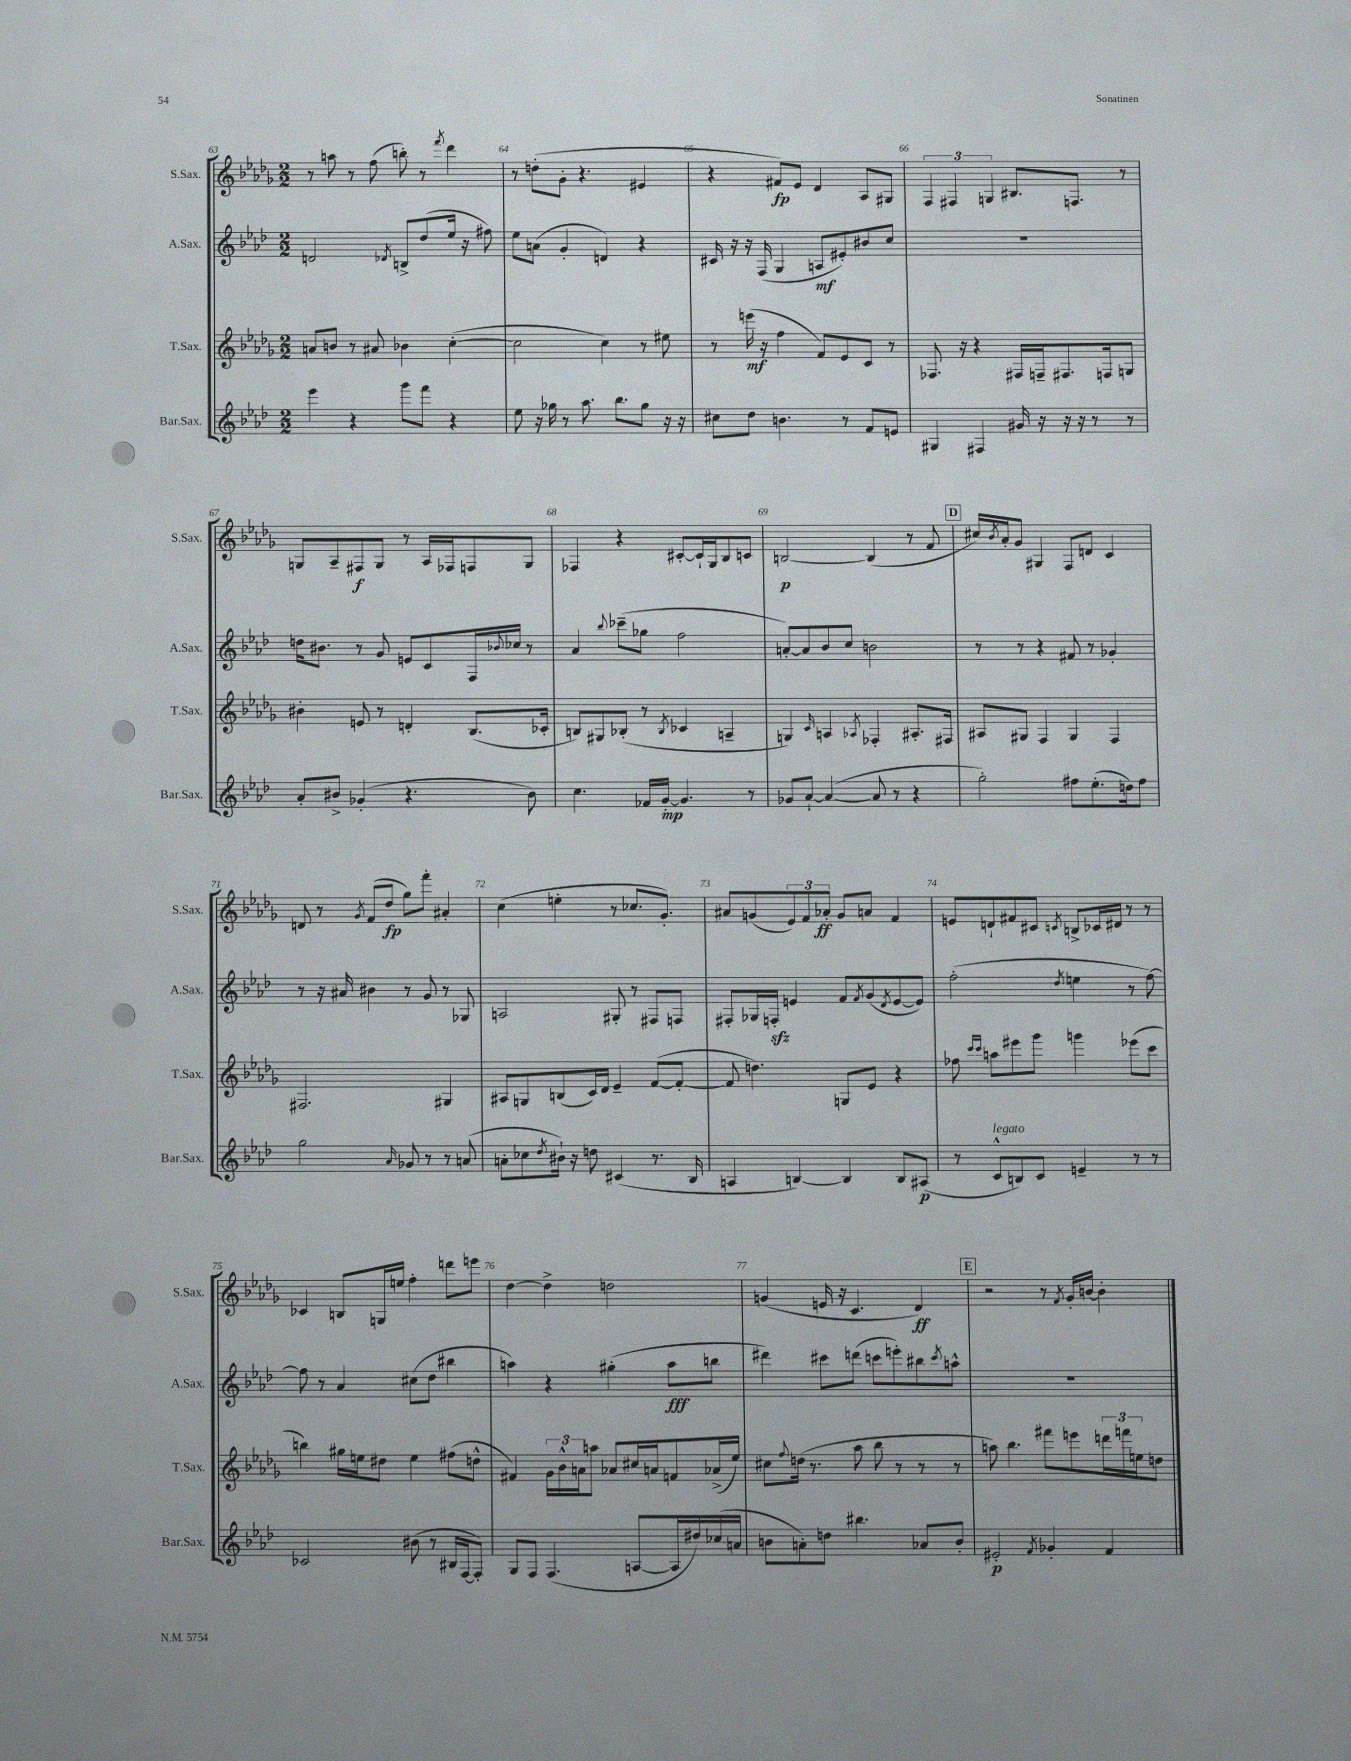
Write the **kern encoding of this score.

**kern	**kern	**kern	**kern
*staff4	*staff3	*staff2	*staff1
*clefG2	*clefG2	*clefG2	*clefG2
*k[b-e-a-d-]	*k[b-e-a-d-g-]	*k[b-e-a-d-]	*k[b-e-a-d-g-]
*M2/2	*M2/2	*M2/2	*M2/2
4eee-\	8a/L	2d/	8r
.	8b/J	.	8aa\
4r	8r	.	8r
.	8a#/	.	(8ff\
.	.	8qd-/	.
8ggg\L	4b-\	8B^/L	8bb'\)
8fff\J	.	(8dd-/	8r
.	.	.	8qfff/
4r	([4cc'\	16ee-/Jk	4ddd-\
.	.	16r	.
.	.	8ff#\)	.
=	=	=	=
8ee-\	2cc\]	8ee-\L	8r
16r	.	(8a\J	(8dd'\L
16gg-\	.	.	.
8r	.	4g'/	8g-'\J
8.aa-\	.	.	4.r
.	4cc\)	4d/)	.
8.bb-\L	.	.	.
8gg-\J	8r	4r	4e#/
16r	8ee#\	.	.
16r	.	.	.
=	=	=	=
8cc#\L	8r	16c#/	4r
.	.	16r	.
8dd-\J	(16eee\	16r	.
.	16r	(16F/	.
4.b\	4ff\	4G/	8f#/L)
.	.	.	8e-/J
.	8f/L)	8A/L	4d-/
8r	8e-/	8e#'/)	.
8f/L	8c/J	8b#/	8A-/L
8e/J	8r	8cc/J	8G#/J
=	=	=	=
4G#/	8.F-/	1r	6F/
.	.	.	6F#/
.	16r	.	.
4F#/	4r	.	.
.	.	.	6G/
16g#/	16F#/LL	.	8.B#/L
16r	16F~/J	.	.
16r	8.F#/	.	.
16r	.	.	8.F/J
8r	.	.	.
.	16F/k	.	.
8r	8G/J	.	8r
=	=	=	=
8a-'/L	4b#'\	16dd\LK	8G/L
.	.	8.b#\J	.
8b#^/J	.	.	8A-~/
(4g-'/	8e/	8r	8F#/
.	8r	8g/	8G/J
4.r	4d'/	8e/L	8r
.	.	8c/	16A-/LL
.	.	.	16F-/J
.	(8.B-/L	16F/L	8F/
.	.	8qqb-/	.
.	.	16cc-/JJ	.
8b#\)	.	8r	8G/J
.	16c-'/Jk	.	.
=	=	=	=
4.cc\	8B/L)	4a-/	4F-/
.	8G#/	.	.
.	.	8qqbb-/	.
.	(8B-'/J	(8ccc-~\L	4r
16f-/LL	8r	8gg-\J	.
[16g'/JJ	.	.	.
.	8qB-/	.	.
4.g/]	4c-/	2ff\	[8c#'/L
.	.	.	16c#`/]L
.	.	.	16G-/J
.	4A~/	.	8B-/
8r	.	.	8c/J
=	=	=	=
8g-/L	4G/)	[8a'/L)	[2B/
[8a-`/J	.	8a/]	.
.	16qqc/	.	.
(4a-/_	4A/	8b-/	.
.	.	8cc/J	.
.	8qA-/	.	.
8a-/]	4F-'/	2b\	(4B/]
8r	.	.	.
4r	8.A#'/L	.	8r
.	.	.	8f/
.	16F#/Jk	.	.
=	=	=	=
2gg'\)	8A#/L	8r	16cc#/LL)
.	.	.	8qb-/
.	.	.	16a-'/J
.	8G#/J	8r	8g-/J
.	4F/	4r	4G#/
8ff#\L	4G#/	8f#/	8F/L
(8.ee-'\	.	8r	8d/J
.	4F/	4g-'/	4c/
16dd\k)	.	.	.
8ff#\J	.	.	.
=	=	=	=
2gg\	2.F#/	8r	8d/
.	.	16r	8r
.	.	16a#/	.
.	.	.	8qg-/
.	.	4b#\	(8f/L
.	.	.	8dd-/J
16qqa-/	.	.	.
8g-/	.	8r	8gg-\L)
8r	.	8g/	8fff'\J
8r	4G#/	8r	4a#'/
(8a/	.	8G-/	.
=	=	=	=
8a'\L	8A#/L	2A/	(4cc\
8cc-\	8G/	.	.
8qdd-/	.	.	.
16b#`\Jk)	(8B/	.	4ee'\
16r	.	.	.
8dd\	16c/L)	.	.
.	16d-/JJ	.	.
(4c#/	4e-~/	8G#'/	8r
.	.	8r	8.cc-/L
8.r	([8f/L	8F#/L	.
.	.	.	8.g-'/J)
.	8f'/_J	8F/J	.
16B-/	.	.	.
=	=	=	=
4A/	8f/]	8F#'/L	8a#/L
.	4.dd\)	16G-/L	(8g/
.	.	16F'/JJ	.
[4B/)	.	4e/	12e-/)
.	.	.	12f/
.	.	.	12a-'/J
4B/]	8G/L	8f/L	8g/L
.	.	8qf/	.
.	8e-/J	(8g/	8a/J
.	.	8qd-/	.
8B/L	4r	[8e/	4f/
(8A#/J	.	8e/]J)	.
=	=	=	=
8r	8ff-\	(2ff'\	8e/L
.	16qqccc/LL	.	.
.	16qqccc/JJ	.	.
8c^^/L	8aa\L	.	8d`/
8B/)	8eee#\	.	8f#/
8c/J	8ggg-\J	.	8c#/J
.	.	8qdd-/	8qc/
4e~/	4ggg\	4ee\	8B^/L
.	.	.	16c-/L
.	.	.	16d#/JJ
8r	(8eee-\L	8r	8r
8r	8ccc\J	[8ff\)	8r
=	=	=	=
2c-/	4bb\)	8ff\]	4c-/
.	.	8r	.
.	16gg#\LL	4a-/	8B/L
.	16ee\J	.	.
.	8dd#\J	.	16G/L
.	.	.	16ee/JJ
(8b#\	4ee\	(8cc#\L	4ff'\
8r	.	8dd-\J	.
16B#/LL	(8ff#\L	4bb#\	8ddd\L
[16F/J	.	.	.
8F'/]J)	8dd^^\J	.	8eee\J
=	=	=	=
8G/L	4f#/)	4aa\)	[4dd-\
8F/J	.	.	.
(4.F/	24g-\LL	4r	4dd-^\]
.	24b-^^\	.	.
.	24a\J	.	.
.	8aa\J	.	.
.	8a-/L	(4gg#'\	2dd\
[8A/L	16cc#/L	.	.
.	16a/J	.	.
16A/]L	8f/	8aa\L	.
16dd#/)	.	.	.
(16cc-/	(16a-^/L	8bb\J	.
16a/JJ	16ee-/JJ)	.	.
=	=	=	=
8b\L	8cc#\L	4ddd#\)	(4g/
.	8qqff/	.	.
8a'\)	(16dd\Jk	.	.
.	8.r	.	.
8dd\J	.	8ccc#\L	16e/
.	.	.	16r
4.bb#\	8aa-\	(8ddd\J	4.c/
.	8bb-\	8ccc\L	.
.	8r	8eee'\)	.
8a-/L	8r	8bb#\	4d-/)
.	.	8qccc/	.
8b'/J	8r	8aa^^\J	.
=	=	=	=
2e#'/	8aa\)	1r	2r
.	4.bb-\	.	.
8qf/	.	.	.
4g-'/	8fff#\L	.	8r
.	.	.	8qf/
.	8eee\	.	16g-'/LL
.	.	.	[16b/JJ
4f/	24ddd\L	.	4b'\]
.	24fff\	.	.
.	24ee\J	.	.
.	8dd\J	.	.
==	==	==	==
*-	*-	*-	*-
